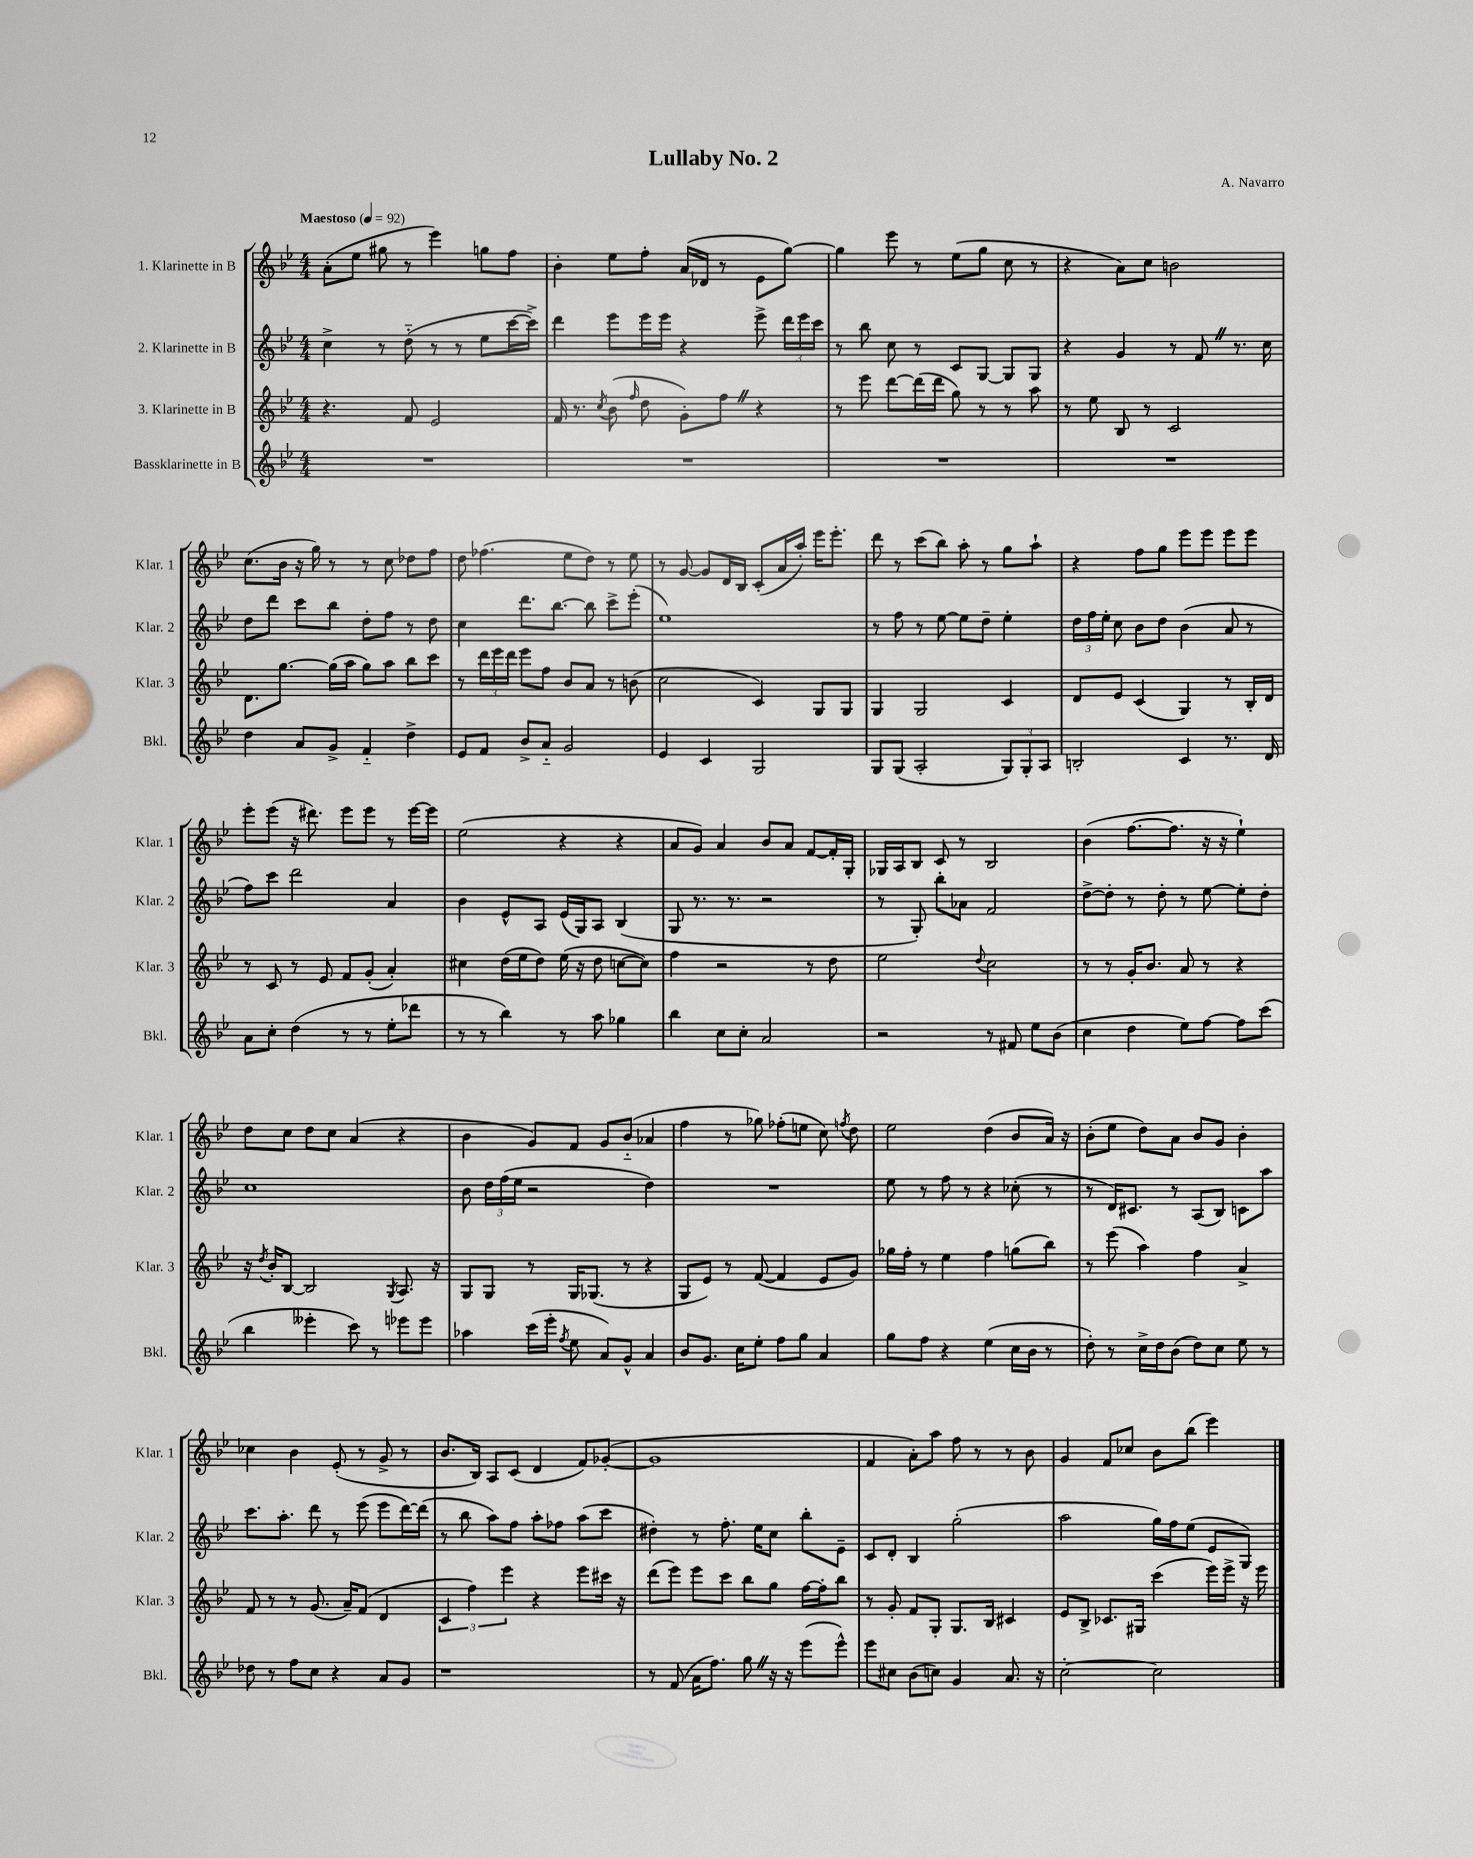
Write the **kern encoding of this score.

**kern	**kern	**kern	**kern
*staff4	*staff3	*staff2	*staff1
*clefG2	*clefG2	*clefG2	*clefG2
*k[b-e-]	*k[b-e-]	*k[b-e-]	*k[b-e-]
*M4/4	*M4/4	*M4/4	*M4/4
*MM92	*MM92	*MM92	*MM92
1r	4.r	4cc^	(8a'
.	.	.	8ee-
.	.	8r	8gg#
.	8f	(8dd'~	8r
.	2e-	8r	4eee-)
.	.	8r	.
.	.	8ee-	8gg
.	.	[16ccc	8ff
.	.	16ccc^])	.
=	=	=	=
1r	16f	4ddd	4b-'
.	8.r	.	.
.	8qcc	.	.
.	(8b-	8eee-	8ee-
.	16qqff	.	.
.	8dd	16eee-	8ff'
.	.	16eee-	.
.	8g')	4r	(16a
.	.	.	16d-
.	8ff	.	8r
.	4r	8eee-^	8e-
.	.	24ddd	[8gg)
.	.	24eee-	.
.	.	24ccc	.
=	=	=	=
1r	8r	8r	4gg]
.	8eee-	8bb-	.
.	[8ddd	8cc	8eee-
.	(16ddd]	8r	8r
.	16ddd	.	.
.	8gg)	8c	(8ee-
.	8r	[8G	8gg
.	8r	8G]	8cc
.	8aa	8G	8r
=	=	=	=
1r	8r	4r	4r
.	8ee-	.	.
.	8B-	4g	8a)
.	8r	.	8cc
.	2c	8r	2b
.	.	8f	.
.	.	8.r	.
.	.	16cc	.
=	=	=	=
4dd	8.d	8dd	(8.cc
.	.	8ddd	.
.	[8.gg	.	16b-
8a	.	8ccc	16r
.	.	.	16gg)
8g^	(16gg]	8bb-	8r
.	16aa	.	.
4f'~	8gg)	8dd'	8r
.	8aa	8ff	8cc
4dd^	8bb-	8r	8dd-
.	8ccc	8dd	8ff
=	=	=	=
8e-	8r	4cc	8dd
8f	24ddd	.	(4.ff-
.	24eee-	.	.
.	24ddd	.	.
8b-^	8eee-	8.ddd	.
8a'~	8ff	.	.
.	.	[8.bb-	.
2g	8b-	.	8ee-
.	8a	8bb-]	8dd)
.	8r	8ccc^	8r
.	(8b	(8eee-'	8ee-
=	=	=	=
4e-	2cc	1ee-)	8r
.	.	.	[8g
4c	.	.	8g]
.	.	.	16d
.	.	.	16B-
2G	4c)	.	(8c'
.	.	.	16a
.	.	.	16aa')
.	8G	.	16eee-
.	.	.	8.eee-'
.	8G	.	.
=	=	=	=
8G	4G	8r	8ddd
(8G	.	8ff	8r
2A'	2G	8r	(8ccc
.	.	[8ee-	8bb-)
.	.	8ee-]	8aa'
.	.	8dd~	8r
12G)	4c	4ee-'	8gg
12G'	.	.	.
.	.	.	8aa`
12A	.	.	.
=	=	=	=
2B'	8d	24dd	4r
.	.	24ff	.
.	.	24ee-'	.
.	8e-	8cc	.
.	(4c	8b-	8ff
.	.	8dd	8gg
4c	4G)	(4b-	8eee-
.	.	.	8eee-
8.r	8r	8a	8eee-
.	16B-'	8r	8eee-
16d	16d	.	.
=	=	=	=
8a	8r	8ff)	8eee-'
8cc'	8c	8ccc	(8eee-
(4dd	8r	2ddd	16r
.	.	.	8.ddd#)
.	8e-	.	.
8r	8f	.	8eee-
8r	(8g'	.	8eee-
8ee-'	4a')	4a	8r
8ddd-	.	.	[16eee-
.	.	.	16eee-]
=	=	=	=
8r	4cc#	4b-	(2ee-
8r	.	.	.
4bb-)	(16dd	8e-^^	.
.	16ee-	.	.
.	8dd)	8A	.
8r	(16ee-	(16e-	4r
.	16r	16G)	.
8aa	8dd	8A	.
4gg-	[8cc	(4B-	4r
.	8cc])	.	.
=	=	=	=
4bb-	4ff	8G	8a
.	.	8.r	8g)
8cc	2r	.	4a
.	.	8.r	.
8cc'	.	.	.
2a	.	2r	8b-
.	.	.	8a
.	8r	.	[8f
.	8dd	.	16f']
.	.	.	16G'
=	=	=	=
2r	2ee-	8r	16G-
.	.	.	16A
.	.	8G')	8B-
.	.	8bb-'	8c
.	.	8a-	8r
.	8qqdd	.	.
8r	2cc	2f	2B-
8f#	.	.	.
8ee-	.	.	.
(8b-	.	.	.
=	=	=	=
4cc	8r	[8dd^	(4b-
.	8r	8dd']	.
4dd	16g'	8r	[8.ff
.	8.b-	.	.
.	.	8dd'	.
.	.	.	8.ff]
8ee-)	8a	8r	.
[8ff	8r	[8ee-	16r
.	.	.	16r
8ff]	4r	8ee-']	4ee-`)
(8ccc	.	8dd'	.
=	=	=	=
4bb-	16r	1cc	8dd
.	8qdd	.	.
.	16b-'	.	.
.	[8B-	.	8cc
4eee--'	2B-]	.	8dd
.	.	.	8cc
8ccc)	.	.	(4a
8r	.	.	.
.	8qG	.	.
8eee-	8.A	.	4r
8eee-	.	.	.
.	16r	.	.
=	=	=	=
4aa-	8G	8b-	4b-
.	8G	24dd	.
.	.	(24ff	.
.	.	24ee-	.
(16ccc	8r	2r	8g)
16eee-'	.	.	.
8qff	.	.	.
8ee-	16G	.	8f
.	(8.G-	.	.
8a)	.	.	8g
8g^^	8r	.	(8b-'~
4a	4r	4dd)	4a-
=	=	=	=
8b-	8G	1r	4ff
8.g	8e-)	.	.
.	8r	.	8r
16cc	.	.	.
8ee-'	([8f	.	8gg-)
8ff	4f]	.	(8ff-'
8gg	.	.	8ee
4a	8e-	.	8cc)
.	.	.	8qff
.	8g)	.	8dd
=	=	=	=
8gg	16gg-	8ee-	2ee-
.	16ff'	.	.
8ff	8r	8r	.
4r	4ee-	8ff	.
.	.	8r	.
(4ee-	4ff	4r	(4dd
16cc	(8gg	(8cc-'	8b-
16b-	.	.	.
8r	8bb-)	8r	16a)
.	.	.	16r
=	=	=	=
8dd')	8r	8r	(8b-'
8r	(8eee-	16d)	8ee-
.	.	8.c#	.
16cc^	4aa)	.	8dd)
16dd	.	.	.
(8b-	.	8r	8a
8dd)	4ff	(8A	8b-
8cc	.	8B-)	8g
8ee-	4a^	8c	4b-'
8r	.	8aa	.
=	=	=	=
8dd-	8f	8.ccc	4cc-
8r	8r	.	.
.	.	8.aa'	.
8ff	8r	.	4b-
8cc	(8.g	8ddd	.
4r	.	8r	(8e-'
.	16a~)	.	.
.	(8f	(8eee-	8r
8a	4d	8eee-	8g^
8g	.	[16ddd)	8r
.	.	(16ddd]	.
=	=	=	=
1r	6c	8r	8.b-
.	.	8bb-	.
.	6ff)	.	.
.	.	.	16B-)
.	.	8aa)	8A
.	6eee-	.	.
.	.	8ff	(8c
.	4r	8aa'	4d
.	.	8ff-	.
.	8eee-	(8aa	8f)
.	16ccc#	8ccc	([8g-'
.	16r	.	.
=	=	=	=
8r	(8ddd	4dd#')	1g-]
(8f	8eee-)	.	.
16a	8eee-	8r	.
8.ff)	.	.	.
.	8ccc	8.ff'	.
8gg	8bb-	.	.
.	.	16ee-	.
16r	8gg	8cc	.
16r	.	.	.
(8eee-	[16ff	8bb-'	.
.	16ff']	.	.
8eee-^^)	8bb-	8e-~	.
=	=	=	=
8eee-	8r	8c	4f
8cc#	8g'	8d'	.
(8b-	8f	4B-	8a')
8cc)	8G'	.	8aa
4g	8.G	(2gg'	8ff
.	.	.	8r
.	16B-	.	.
8.a	4c#	.	8r
.	.	.	8b-
16r	.	.	.
=	=	=	=
[2cc'	8e-	2aa	4g
.	8B-^	.	.
.	8.c-	.	8f
.	.	.	8cc-
.	16G#	.	.
2cc]	(4ccc	16gg)	8b-
.	.	16ff	.
.	.	(8ee-	(8bb-
.	16eee-)	8e-	4eee-)
.	16eee-^	.	.
.	16r	8G)	.
.	16eee-	.	.
==	==	==	==
*-	*-	*-	*-
